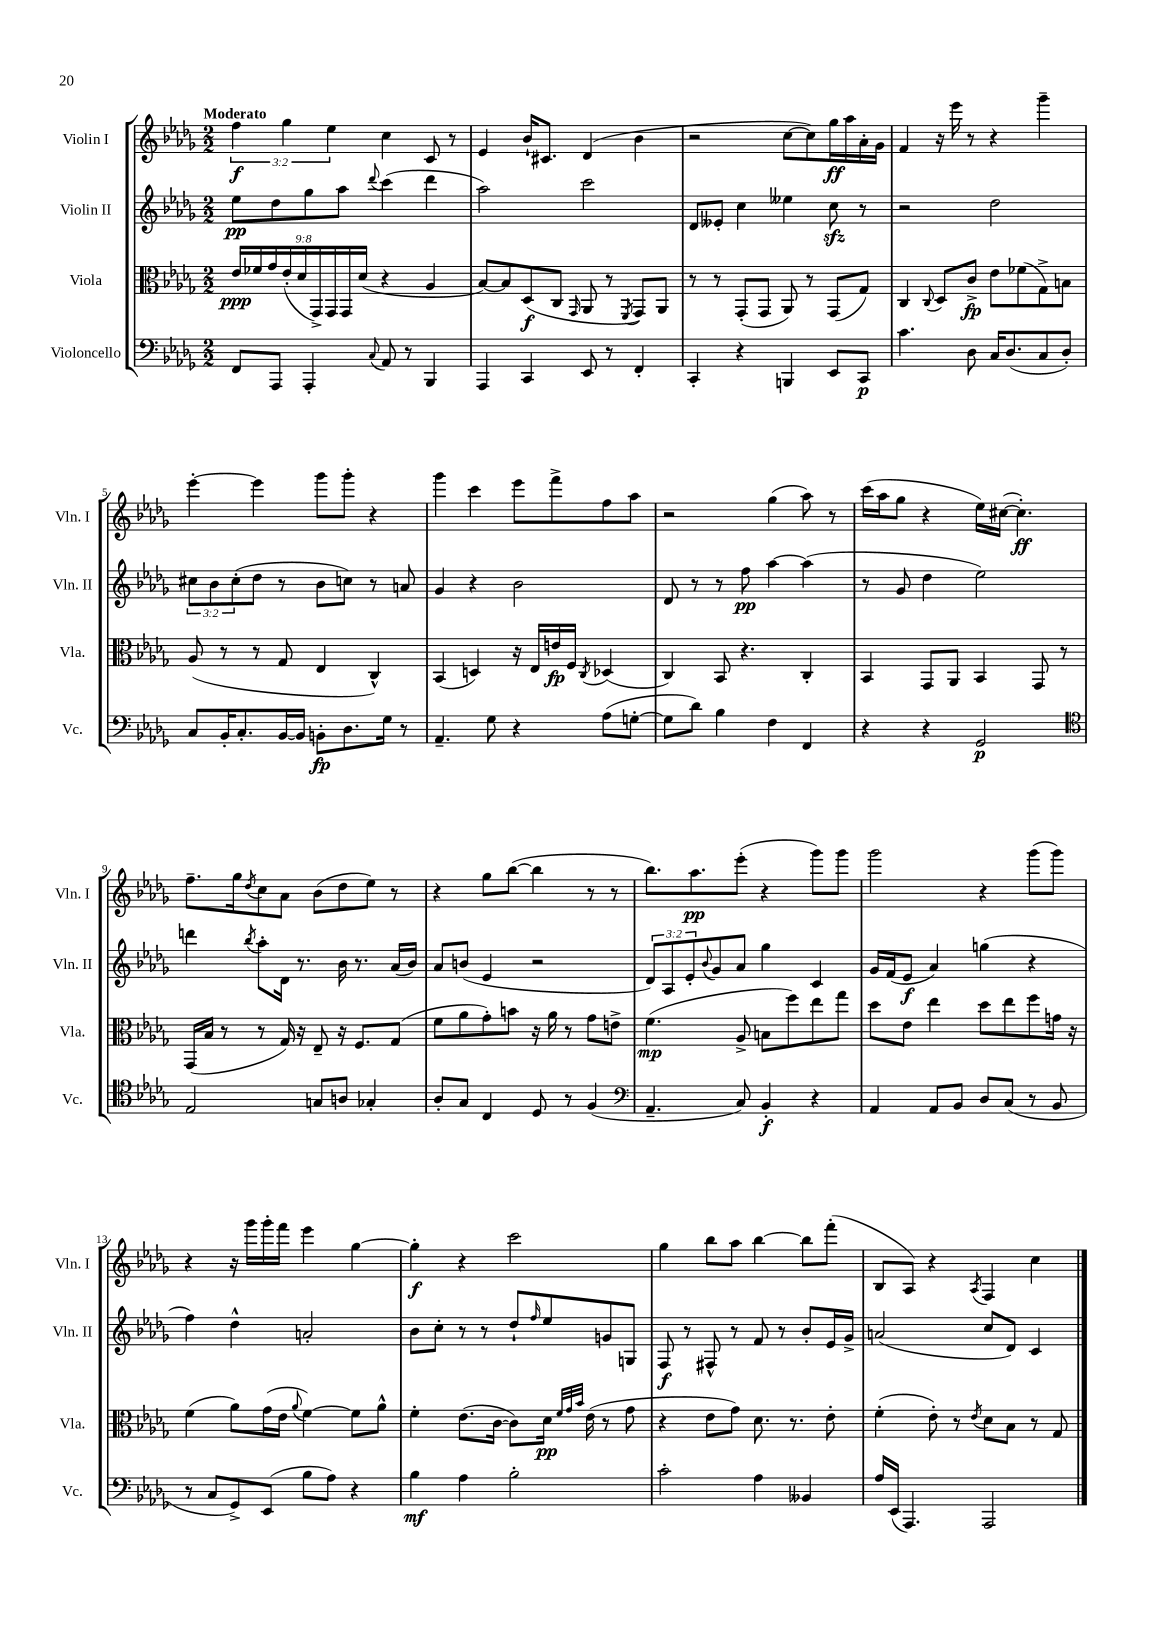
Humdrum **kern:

**kern	**kern	**kern	**kern
*staff4	*staff3	*staff2	*staff1
*clefF4	*clefC3	*clefG2	*clefG2
*k[b-e-a-d-g-]	*k[b-e-a-d-g-]	*k[b-e-a-d-g-]	*k[b-e-a-d-g-]
*M2/2	*M2/2	*M2/2	*M2/2
8FF	18e-	8ee-	6ff
.	18f-	.	.
.	18g-	.	.
8AAA-	.	8dd-	.
.	(18e-'	.	6gg-
.	18d-	.	.
4AAA-'	.	8gg-	.
.	18GG-^)	.	.
.	18GG-	.	6ee-
.	.	8aa-	.
.	18GG-	.	.
.	(18d-	.	.
8qqC	.	8qqddd-	.
8AA-	4r	(4ccc	4cc
8r	.	.	.
4BBB-	4A-	4ddd-	8c
.	.	.	8r
=	=	=	=
4AAA-	[8B-)	2aa-)	4e-
.	8B-]	.	.
4CC	(8D-	.	16b-`
.	.	.	8.c#
.	8C	.	.
.	16qqGG-	.	.
8EE-	8AA-	2ccc	(4d-
8r	8r	.	.
.	8qFF	.	.
4FF'	8GG-)	.	4b-
.	8AA-	.	.
=	=	=	=
4CC'	8r	8d-	2r
.	8r	8e--'	.
4r	(8GG-'	4cc	.
.	8GG-	.	.
4BBB	8AA-)	4ee--	[8cc
.	8r	.	8cc])
8EE-	(8GG-	8cc	16gg-
.	.	.	16aa-
8CC	8G-)	8r	16a-'
.	.	.	16g-
=	=	=	=
4.c	4C	2r	4f
.	8qqC	.	.
.	8D-	.	16r
.	.	.	16eee-
8D-	8c^	.	8r
16C	8e-	2dd-	4r
(8.D-	.	.	.
.	(8f-	.	.
8C	8G-^)	.	4ggg-~
8D-')	8B	.	.
=	=	=	=
8C	(8A-	12cc#	[4eee-'
.	.	12b-	.
16BB-'	8r	.	.
.	.	(12cc#'	.
8.C'	.	.	.
.	8r	8dd-	4eee-]
[16BB-	8G-	8r	.
16BB-]	.	.	.
8BB'	4E-	8b-	8ggg-
8.D-	.	8cc)	8ggg-'
.	4C^^)	8r	4r
16G-	.	.	.
8r	.	8a	.
=	=	=	=
4.AA-~	(4BB-	4g-	4ggg-
.	4D)	4r	4ccc
8G-	.	.	.
4r	16r	2b-	8eee-
.	16E-	.	.
.	16e	.	8fff^
.	16F	.	.
.	8qC	.	.
(8A-	(4D-	.	8ff
[8G'	.	.	8aa-
=	=	=	=
8G]	4C)	8d-	2r
8d-)	.	8r	.
4B-	8BB-	8r	.
.	4.r	8ff	.
4F	.	[4aa-	(4gg-
4FF	4C'	(4aa-]	8aa-)
.	.	.	8r
=	=	=	=
4r	4BB-	8r	(16ccc
.	.	.	16aa-
.	.	8g-	8gg-
4r	8GG-	4dd-	4r
.	8AA-	.	.
2GG-	4BB-	2ee-)	16ee-)
.	.	.	([16cc#
.	.	.	4.cc#'])
.	8GG-	.	.
.	8r	.	.
=	=	=	=
*clefC4	*	*	*
2E-	(16GG-	4ddd	8.ff~
.	16B-	.	.
.	8r	.	.
.	.	.	16gg-
.	.	8qbb-	8qdd-
.	8r	8aa-'	8cc
.	16G-)	16d-	8a-
.	16r	8.r	.
8G	8E-~	.	(8b-
8A	16r	16b-	8dd-
.	8.F	8.r	.
4G-'	.	.	8ee-)
.	(8G-	(16a-	8r
.	.	16b-)	.
=	=	=	=
8A-'	8f	8a-	4r
8G-	8a-	(8b	.
4C	8g-')	4e-	8gg-
.	8b	.	([8bb-
8D-	16r	2r	4bb-]
.	16a-	.	.
8r	8r	.	.
(4F	8g-	.	8r
.	8e^	.	8r
=	=	=	=
*clefF4	*	*	*
4.AA-~	(4.f	12d-)	8.bb-)
.	.	12A-	.
.	.	12e-'	.
.	.	.	8.aa-
.	.	8qqb-	.
.	.	8g-	.
8C)	8A-^	8a-	(8eee-'
4BB-'	8B	4gg-	4r
.	8ff)	.	.
4r	8ee-	4c	8ggg-)
.	8gg-	.	8ggg-
=	=	=	=
4AA-	8dd-	16g-	2ggg-
.	.	(16f	.
.	8e-	8e-	.
8AA-	4ee-	4a-)	.
8BB-	.	.	.
8D-	8dd-	(4gg	4r
(8C	8ee-	.	.
8r	8ff	4r	(8ggg-
8BB-	16g	.	8ggg-)
.	16r	.	.
=	=	=	=
8r	(4f	4ff)	4r
8C	.	.	.
8GG-^)	8a-)	4dd-^^	16r
.	.	.	16ggg-
(8EE-	(16g-	.	16ggg-'
.	16e-	.	16fff
.	8qqa-	.	.
8B-	[4f)	2a'	4eee-
8A-)	.	.	.
4r	8f]	.	[4gg-
.	8a-^^	.	.
=	=	=	=
4B-	4f'	8b-	4gg-']
.	.	8cc'	.
4A-	(8.e-	8r	4r
.	.	8r	.
.	[16c	.	.
2B-'	8c])	8dd-`	2ccc
.	.	16qqff	.
.	16d-	8ee-	.
.	32qqf	.	.
.	32qqg-	.	.
.	32qqb-	.	.
.	(16e-	.	.
.	8r	8g	.
.	8g-	8G	.
=	=	=	=
2c'	4r	8F	4gg-
.	.	8r	.
.	8e-	8F#^^	8bb-
.	8g-)	8r	8aa-
4A-	8.d-	8f	[4bb-
.	.	8r	.
.	8.r	.	.
4BB--	.	8b-'	8bb-]
.	8e-'	16e-	(8fff'
.	.	16g-^	.
=	=	=	=
16A-	(4f'	(2a	8B-
(16EE-	.	.	.
4.AAA-)	.	.	8A-)
.	8e-')	.	4r
.	8r	.	.
.	8qe-	.	8qA-
2AAA-	8d-	8cc	4F
.	8B-	8d-)	.
.	8r	4c	4cc
.	8G-	.	.
==	==	==	==
*-	*-	*-	*-
